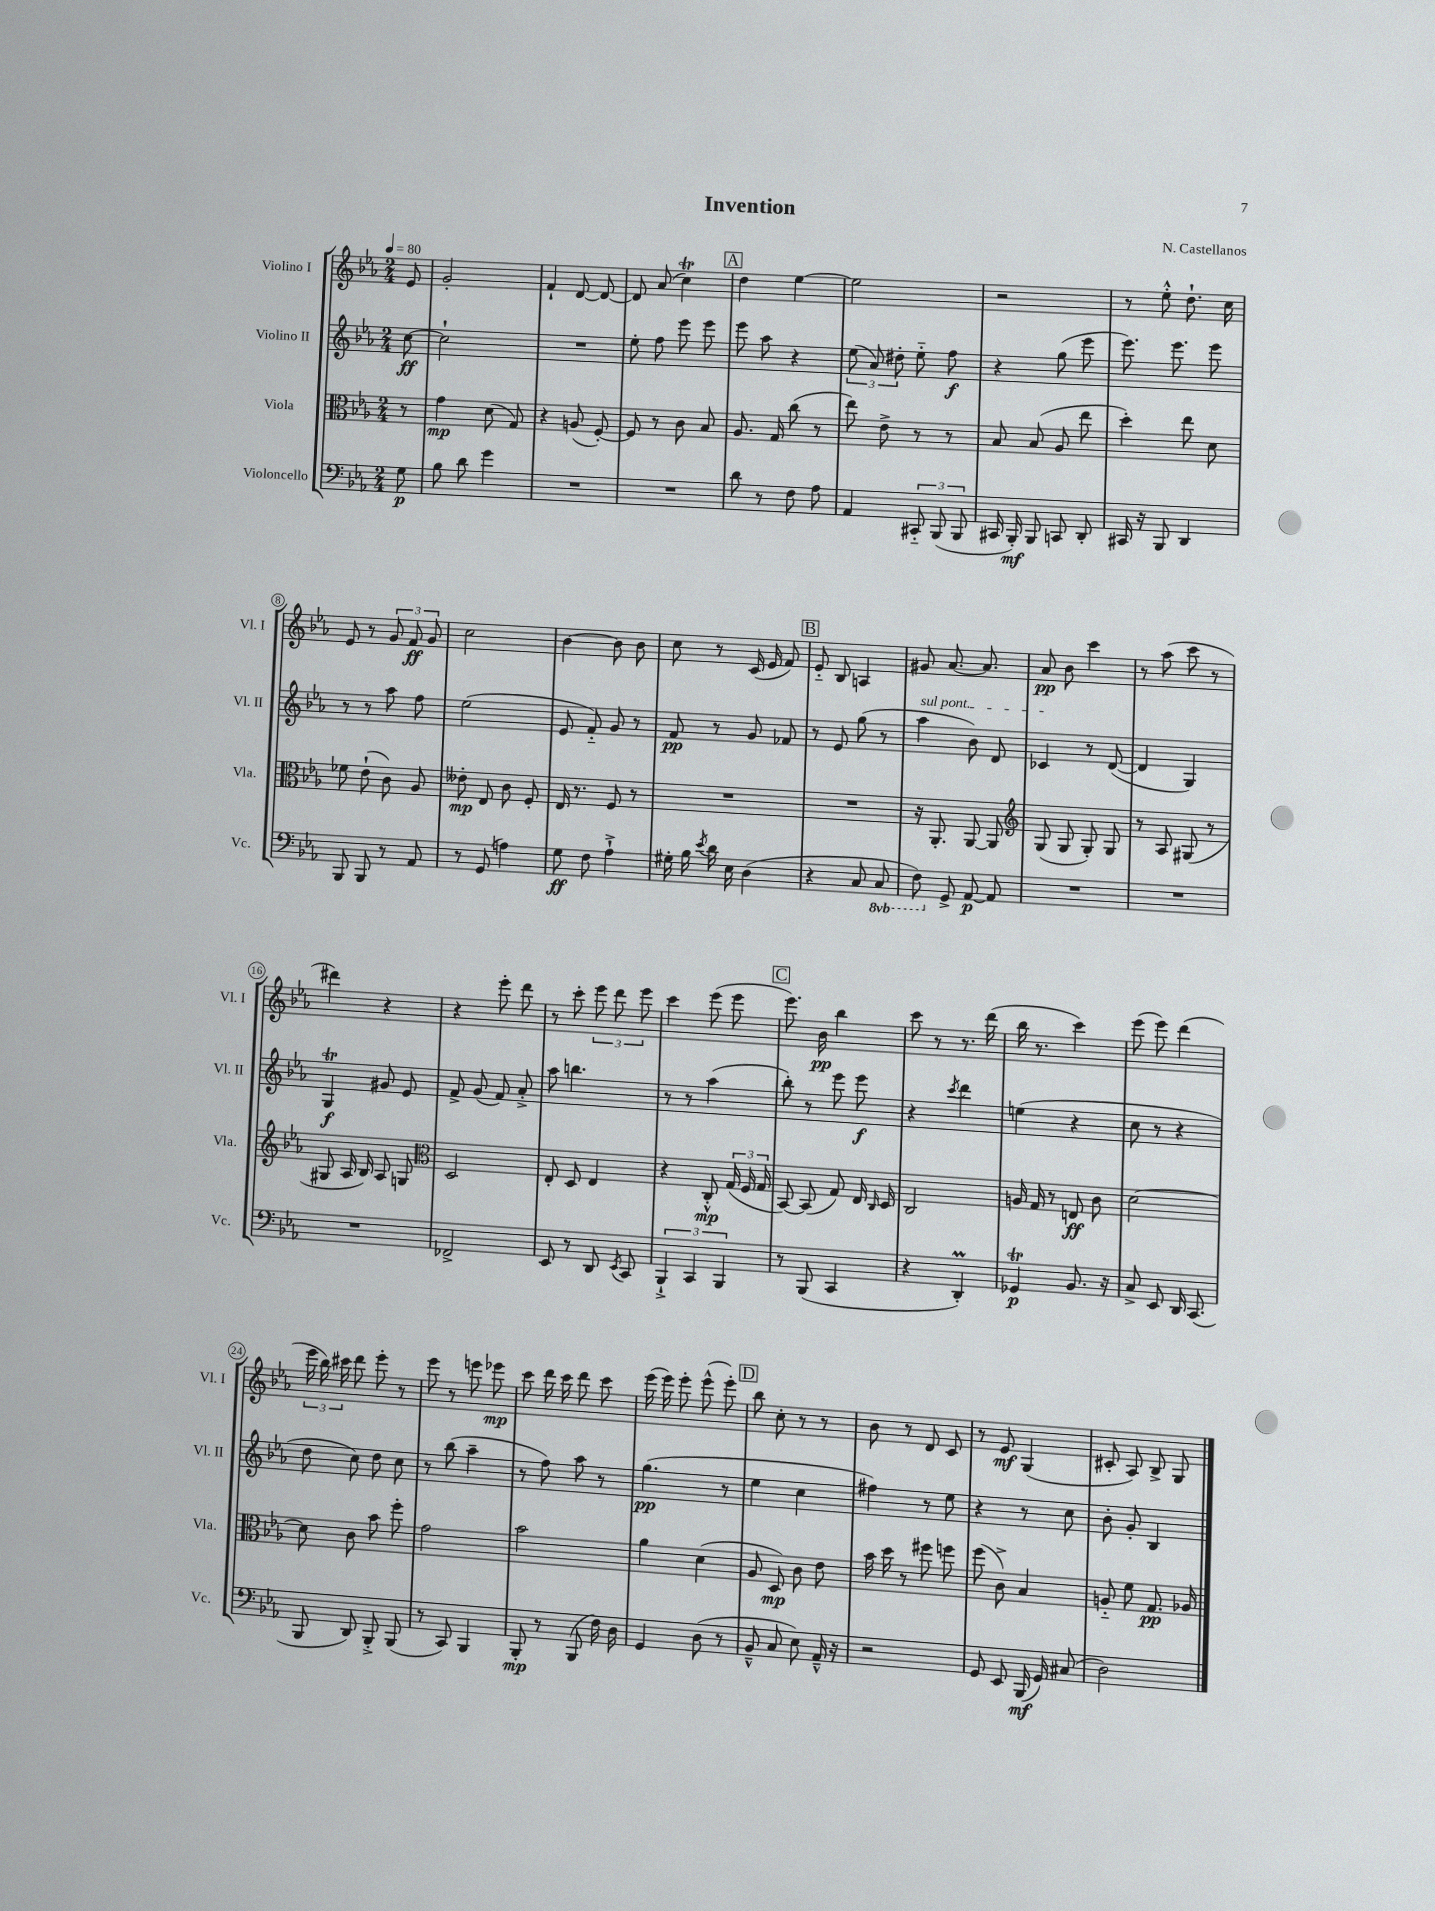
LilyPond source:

\header { title = "Invention" composer = "N. Castellanos" }
<<
\new StaffGroup <<
\new Staff = "s0" \with { instrumentName = "Violino I" shortInstrumentName = "Vl. I" } {
    \clef treble \key ees \major \numericTimeSignature \time 2/4 \partial 8 \tempo 4 = 80
    \autoBeamOff ees'8 |
    g'2-. |
    f'4-! d'8~ d'8~ |
    d'8 aes'8( c''4\trill) |
    \mark \markup { \box "A" } d''4 ees''4~ |
    ees''2 |
    r2 |
    r8 ees''8-.-^ d''8.-! c''16 |
    ees'8 r8 \tuplet 3/2 { g'8 f'8\ff g'8 } |
    c''2 |
    bes'4~ bes'8 bes'8 |
    c''8 r8 c'16( ees'16 f'8) |
    \mark \markup { \box "B" } ees'8-_ bes8 a4 |
    gis'8 aes'8.~ aes'8. |
    aes'8\pp bes'8 c'''4 |
    r8 aes''8( c'''8 r8 |
    dis'''4) r4 |
    r4 ees'''8-. d'''8 |
    r8 c'''8-. \tuplet 3/2 { ees'''8 d'''8 ees'''8 } |
    c'''4 ees'''8( ees'''8 |
    \mark \markup { \box "C" } ees'''8.) bes'16\pp bes''4 |
    c'''8 r8 r8. d'''16( |
    bes''16 r8. c'''4) |
    ees'''8( ees'''8) d'''4( |
    \tuplet 3/2 { ees'''16 bes''16) cis'''16 } d'''8 ees'''8-. r8 |
    ees'''8 r8 e'''8 ees'''8\mp |
    c'''8 d'''16 c'''16 d'''8 c'''8 |
    ees'''16( ees'''16) ees'''8-. ees'''8-^( ees'''8-.) |
    \mark \markup { \box "D" } bes''8 c''8-. r8 r8 |
    bes'8 r8 d'8 c'8 |
    r8 ees'8\mf g4( |
    cis'8-. aes8) bes8-> g8 \bar "|." |
}
\new Staff = "s1" \with { instrumentName = "Violino II" shortInstrumentName = "Vl. II" } {
    \clef treble \key ees \major \numericTimeSignature \time 2/4 \partial 8
    \autoBeamOff c''8~\ff |
    c''2-! |
    R2 |
    ees''8-. f''8 ees'''8 ees'''8 |
    \mark \markup { \box "A" } ees'''8 aes''8 r4 |
    \tuplet 3/2 { ees''8( aes'8) dis''8-. } ees''8-_ f''8\f |
    r4 g''8( ees'''8 |
    ees'''8.) ees'''8. ees'''8 |
    r8 r8 aes''8 f''8 |
    ees''2( |
    ees'8 f'8-_) g'8 r8 |
    f'8\pp r8 g'8 fes'8 |
    \mark \markup { \box "B" } r8 ees'8 g''8( r8 |
    \once \override TextSpanner.bound-details.left.text = \markup { \italic "sul pont." } aes''4\startTextSpan bes'8) d'8 |
    ces'4\stopTextSpan r8 d'8~( |
    d'4 g4) |
    g4\trill\f gis'8 ees'8 |
    f'8-> g'8( f'8) aes'8-.-> |
    aes''8 b''4. |
    r8 r8 aes''4( |
    \mark \markup { \box "C" } bes''8-.) r8 ees'''8 ees'''8\f |
    r4 \acciaccatura { c'''8 } d'''4 |
    e''4( r4 |
    c''8 r8 r4 |
    d''8 c''8) d''8 c''8 |
    r8 bes''8( aes''4-- |
    r8 f''8) aes''8 r8 |
    g''4.\pp( r8 |
    \mark \markup { \box "D" } ees''4 c''4 |
    fis''4) r8 ees''8 |
    r4 r8 c''8 |
    bes'8-. g'8-. bes4 \bar "|." |
}
\new Staff = "s2" \with { instrumentName = "Viola" shortInstrumentName = "Vla." } {
    \clef alto \key ees \major \numericTimeSignature \time 2/4 \partial 8
    \autoBeamOff r8 |
    g'4\mp d'8( g8) |
    r4 a8( f8~-.) |
    f8 r8 c'8 bes8 |
    \mark \markup { \box "A" } aes8. g16 c''8( r8 |
    ees''8) ees'8-> r8 r8 |
    bes8 bes8( aes8 ees''8 |
    d''4-.) ees''8 d'8 |
    fes'8 ees'8-!( c'8) aes8 |
    eeses'8-.\mp ees8 c'8 f8-. |
    ees16 r8. f8 r8 |
    R2 |
    \mark \markup { \box "B" } R2 |
    r16 aes,8.-. aes,8~ aes,8 |
    \clef treble g8( g8 g8-.) g8 |
    r8 aes8 gis8( r8 |
    gis8 aes16 bes16) aes8 g8 |
    \clef alto d2 |
    ees8-. d8 ees4 |
    r4 c8-.-^\mp \tuplet 3/2 { g16( f16 g16 } |
    \mark \markup { \box "C" } bes,8~) bes,8( g8) ees16 \grace { c16 } d16 |
    c2 |
    a16 g16 r8 e8\ff c'8 |
    d'2~ |
    d'8 c'8 bes'8 f''8-. |
    g'2 |
    bes'2 |
    aes'4 d'4( |
    \mark \markup { \box "D" } aes8 d8\mp) c'8 ees'8 |
    bes'16 d''16 r8 fis''8 f''8 |
    f''8( c'8->) bes4 |
    a8-_ f'8 g8.\pp aes16 \bar "|." |
}
\new Staff = "s3" \with { instrumentName = "Violoncello" shortInstrumentName = "Vc." } {
    \clef bass \key ees \major \numericTimeSignature \time 2/4 \set Staff.ottavationMarkups = #ottavation-simple-ordinals \partial 8
    \autoBeamOff g8\p |
    bes8 d'8 g'4 |
    R2 |
    R2 |
    \mark \markup { \box "A" } d'8 r8 f8 aes8 |
    aes,4 \tuplet 3/2 { cis,8-_ bes,,8( bes,,8 } |
    cis,16 bes,,16-.\mf) bes,,8 c,8 d,8-. |
    cis,16 r16 bes,,8 d,4 |
    bes,,8 bes,,8 r8 aes,8 |
    r8 g,8( a4) |
    g8\ff f8 aes4-!-> |
    gis16-. bes16 \acciaccatura { ees'8 } d'16 ees16 d4( |
    \mark \markup { \box "B" } r4 c8 \ottava #-1 c,8 |
    f,8) \ottava #0 g,8-> aes,8~\p aes,8 |
    R2 |
    R2 |
    R2 |
    fes,2-> |
    ees,8 r8 d,8 \acciaccatura { ees,8 } c,8 |
    \tuplet 3/2 { bes,,4-!-> c,4 bes,,4 } |
    \mark \markup { \box "C" } r8 bes,,8( c,4 |
    r4 d,4-.\prall) |
    ges,4\trill\p bes,8. r16 |
    c8-> ees,8 d,16 c,8.( |
    bes,,8 d,8) bes,,8-.-> bes,,8( |
    r8 c,8) bes,,4 |
    bes,,8-.\mp r8 bes,,8( f16) d16 |
    g,4 d8( r8 |
    \mark \markup { \box "D" } bes,8---^ c8 ees8) aes,16---^ r16 |
    r2 |
    g,8 ees,8 bes,,16\mf( g,16) cis8( |
    d2) \bar "|." |
}
>>
>>
\layout { \context { \Score \override BarNumber.stencil = #(make-stencil-circler 0.1 0.3 ly:text-interface::print) } }
